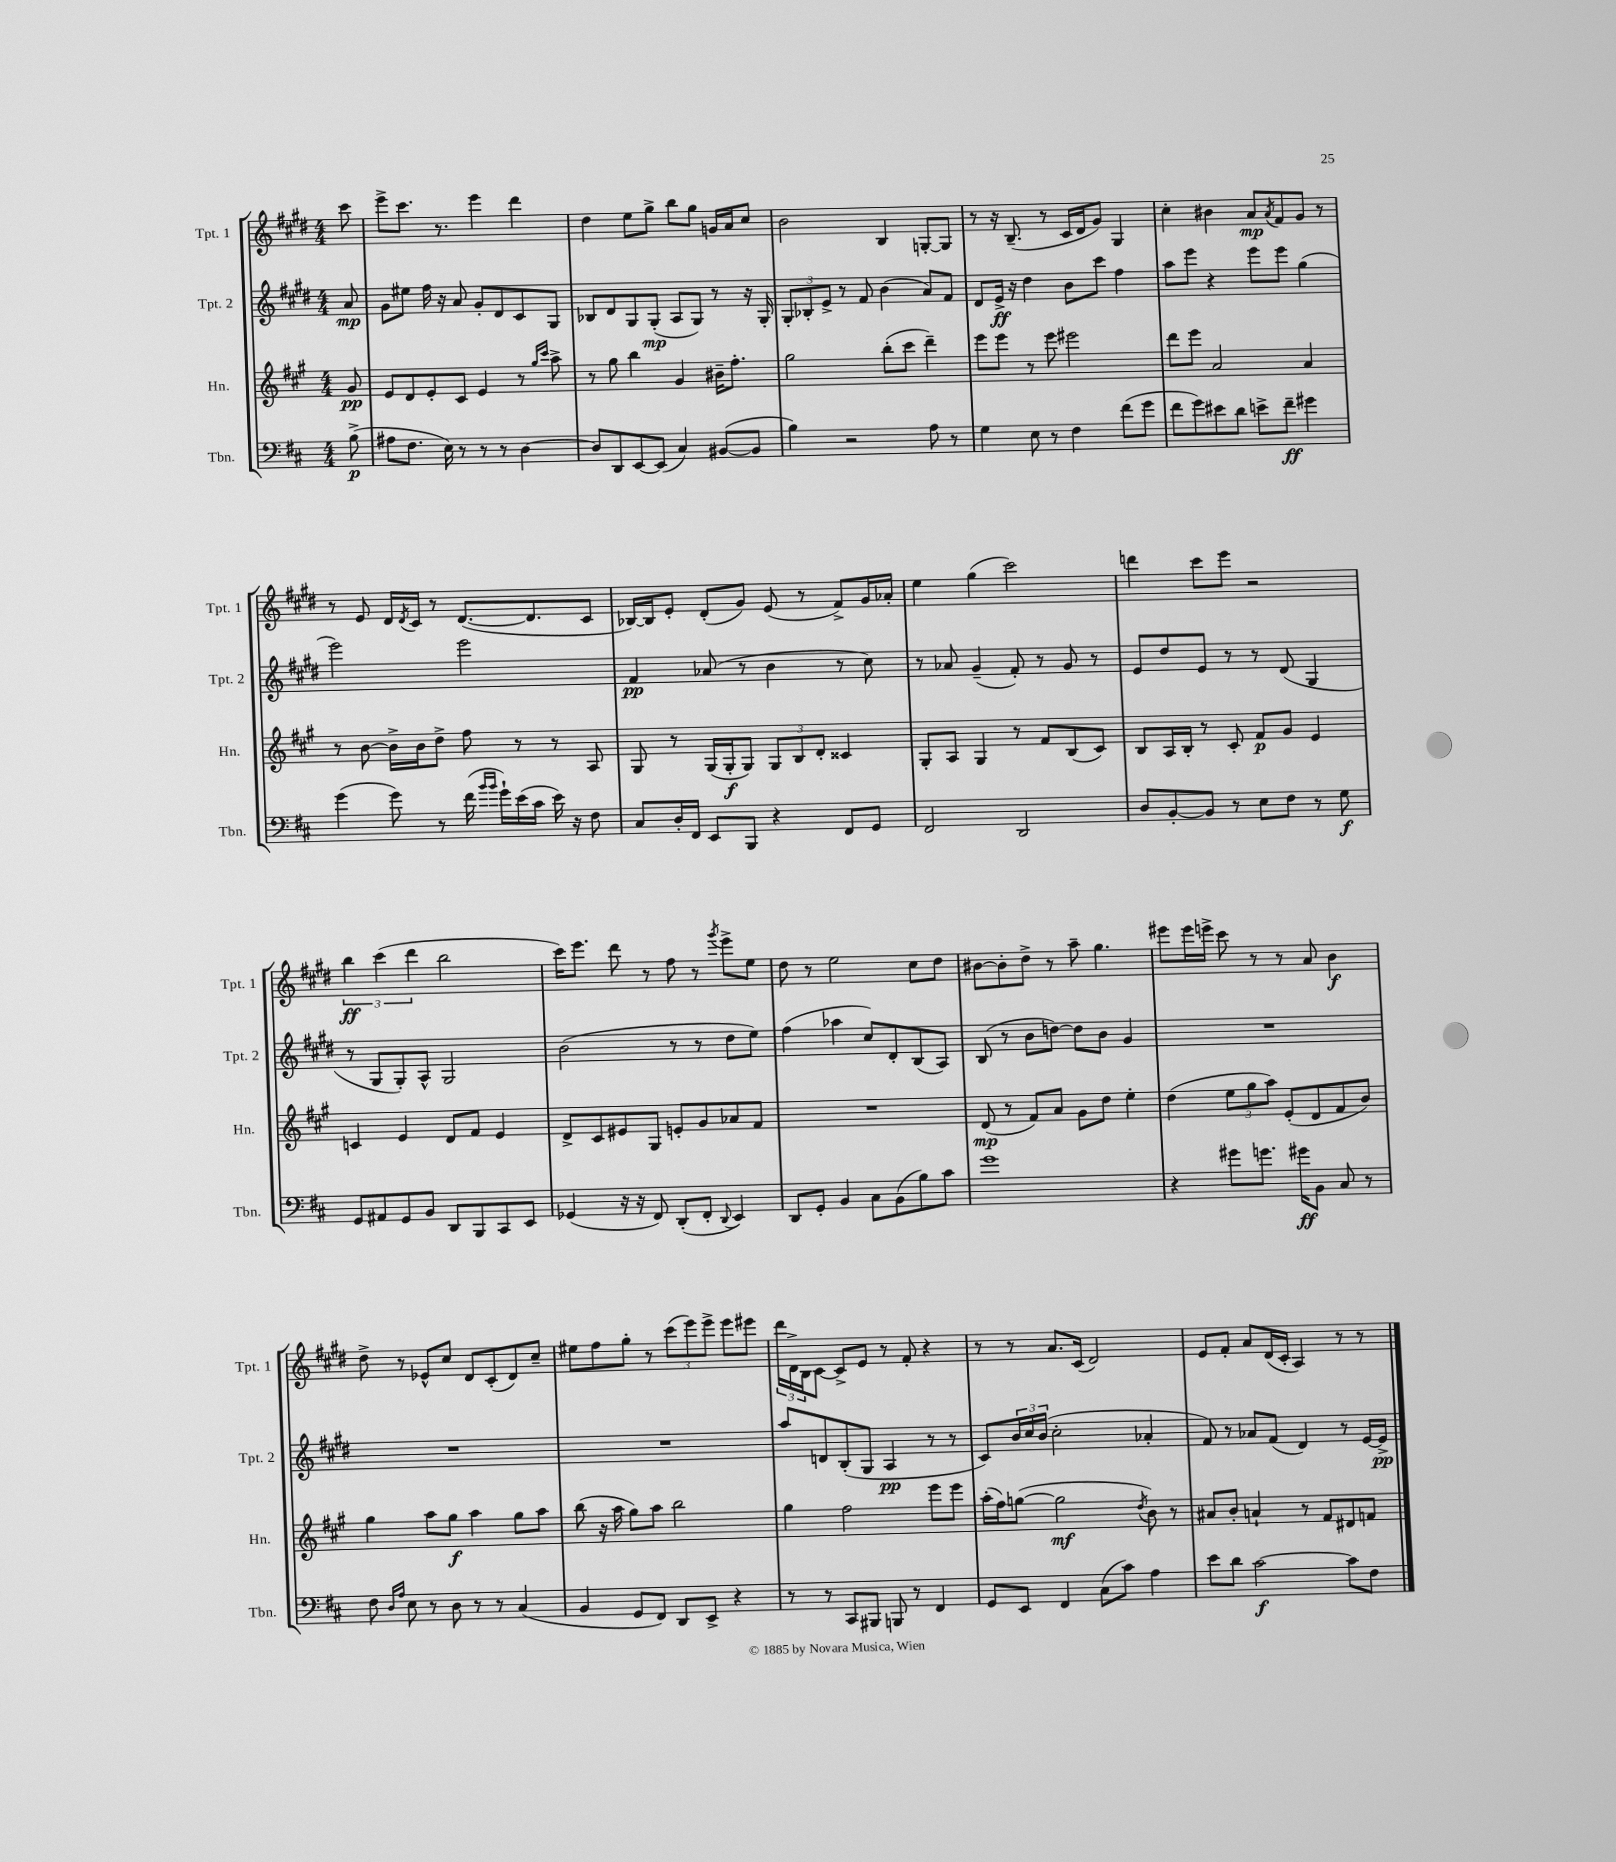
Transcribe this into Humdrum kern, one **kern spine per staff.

**kern	**kern	**kern	**kern
*staff4	*staff3	*staff2	*staff1
*clefF4	*clefG2	*clefG2	*clefG2
*k[f#c#]	*k[f#c#g#]	*k[f#c#g#d#]	*k[f#c#g#d#]
*M4/4	*M4/4	*M4/4	*M4/4
(8B^	8g#	8a	8ccc#
=	=	=	=
8A#	8e	8g#	8eee^
8.F#	8d	8ee#	8.ccc#
.	8e'	16ff#	.
16E)	.	16r	8.r
8r	8c#	8a	.
8r	4e	8g#'	4eee
8r	.	8d#	.
[4D	8r	8c#	4ddd#
.	16qqgg#	.	.
.	16qqccc#	.	.
.	8aa^	8G#	.
=	=	=	=
8D]	8r	8B-	4dd#
8DD	8gg#	8d#	.
[8EE	4bb	8G#	8ee
(8EE]	.	(8G#'	8gg#^
4C#)	4g#	8A	8bb
.	.	8G#)	8gg#
([8BB#	16b#~	8r	16g
.	8.ff#'	.	16a
8BB#]	.	16r	8cc#
.	.	16G#'	.
=	=	=	=
4B)	2gg#	12G#'	2b
.	.	12B-'	.
.	.	12e^	.
2r	.	8r	.
.	.	8f#	.
.	(8bb'	(4b	4B
.	8ccc#	.	.
8A	4ddd~)	8a)	[8G'
8r	.	8f#	8G]
=	=	=	=
4G	8eee	8d#	8r
.	8eee	16e^	16r
.	.	16r	(8.B~
8E	8r	4dd#	.
8r	8eee	.	8r
4F#	2eee#	8b	16c#
.	.	.	16d#
.	.	8ccc#	8g#)
(8f#	.	4ff#	4G#
8g	.	.	.
=	=	=	=
8f#	8ddd	8aa	4cc#'
8g)	8eee	8eee	.
8e#	2a	4r	4b#
8d	.	.	.
8e^	.	8eee	8a
.	.	.	8qa
8f#~	.	8eee	8f#
4g#	4a	(4gg#	8g#
.	.	.	8r
=	=	=	=
(4g	8r	2eee)	8r
.	[8b	.	8e
8g)	16b^]	.	16d#
.	.	.	8qd#
.	16b	.	16c#
8r	8dd^	.	8r
(16f#	8ff#	2eee	([8.d#
16qqb	.	.	.
16qqb	.	.	.
16g`)	.	.	.
(16e	8r	.	.
16c#	.	.	8.d#]
16e)	8r	.	.
16r	.	.	.
8F#	8A	.	8c#
=	=	=	=
8C#	8G#	4f#	[16B-)
.	.	.	16B-]
16D'	8r	.	8e'
16FF#	.	.	.
8EE	(16G#	(8a-	(8d#'
.	16G#'	.	.
8BBB	8G#)	8r	8g#)
4r	12G#	4b	(8e
.	12B	.	.
.	.	.	8r
.	12d'	.	.
8FF#	4c##	8r	8f#^)
8GG	.	8cc#)	16g#
.	.	.	16a-'
=	=	=	=
2FF#	8G#'	8r	4ee
.	8A	8a-	.
.	4G#	(4g#~	(4gg#
2DD	8r	8f#')	2ccc#)
.	8f#	8r	.
.	(8B	8g#	.
.	8c#)	8r	.
=	=	=	=
8D	8B	8e	4ddd
[8BB'	16A	8dd#	.
.	16B'	.	.
8BB]	8r	8e	8ccc#
8r	8c#'	8r	8eee
8E	8f#	8r	2r
8F#	8g#	(8d#	.
8r	4e	4G#	.
8G	.	.	.
=	=	=	=
8GG	4c	8r	6bb
8AA#	.	8G#	.
.	.	.	(6ccc#
8GG	4e	8G#')	.
.	.	.	6ddd#
8BB	.	8A^^	.
8DD	8d	2G#	2bb
8BBB	8f#	.	.
8CC#	4e	.	.
8EE	.	.	.
=	=	=	=
(4GG-	8d^	(2b	16ccc#)
.	.	.	8.eee
.	8c#	.	.
16r	8e#	.	8ddd#
16r	.	.	.
8FF#)	8G#	.	8r
(8DD'	8e'	8r	8ff#
8FF#'	8g#	8r	8r
8qqDD	.	.	8qggg#
4EE)	8a-	8dd#	8eee^
.	8f#	8ee)	8ee
=	=	=	=
8DD	1r	(4ff#	8dd#
8GG'	.	.	8r
4BB	.	4aa-	2ee
8C#	.	8cc#)	.
(8BB	.	8d#'	.
8B)	.	(8B	8cc#
8c#	.	8A)	8dd#
=	=	=	=
1g	(8d	(8B	[8b#
.	8r	8r	8b#']
.	8f#)	8b	8dd#^
.	8a	[8dd)	8r
.	8g#	8dd]	8aa~
.	8dd	8b	4.gg#
.	4ee'	4g#	.
=	=	=	=
4r	(4dd	1r	8eee#
.	.	.	16eee#
.	.	.	16eee^
8g#	12ee	.	8ccc#
.	12gg#	.	.
8.g	.	.	8r
.	12aa)	.	.
.	(8e'	.	8r
16g#	.	.	.
8BB	8d	.	8a
8C#	8f#	.	4b
8r	8b)	.	.
=	=	=	=
8F#	4gg#	1r	8dd#^
16qqD	.	.	.
16qqA	.	.	.
8E	.	.	8r
8r	8aa	.	8e-^^
8D	8gg#	.	8cc#
8r	4aa	.	8d#
8r	.	.	(8c#'
(4C#	8gg#	.	8d#)
.	8aa	.	8cc#~
=	=	=	=
4BB	(8bb	1r	8ee#
.	16r	.	8ff#
.	16aa	.	.
8GG	8gg#)	.	8gg#'
8FF#)	8aa	.	8r
8DD	2bb	.	(12ccc#
.	.	.	12eee)
8EE^	.	.	.
.	.	.	12eee^
4r	.	.	8eee
.	.	.	8eee#
=	=	=	=
8r	4gg#	8aa	24ddd#
.	.	.	24d#^
.	.	.	24B
8r	.	8d	[8c#
8CC#	2ff#	(8B'	8c#^]
8BBB#	.	8G#	8e
8BBB	.	4A	8r
8r	.	.	8f#'
4FF#	8eee	8r	4r
.	8eee	8r	.
=	=	=	=
8GG	(16aa'	8c#)	8r
.	16ff#)	.	.
8EE	([8gg	24b	8r
.	.	24cc#	.
.	.	(24b	.
4FF#	2gg]	2cc#'	8.a
.	.	.	(16c#
(8C#	.	.	2d#)
8c#)	.	.	.
.	8qdd	.	.
4A	8b)	4a-'	.
.	8r	.	.
=	=	=	=
8e	8a#	8f#)	8e
8d	8b'	8r	8f#'
[2c#	4a`	8a-	8a
.	.	(8f#	(16d#
.	.	.	16c#'
.	8r	4d#)	4A)
.	8f#	.	.
8c#]	8d#	8r	8r
8F#	8f	[16e	8r
.	.	16e^]	.
==	==	==	==
*-	*-	*-	*-
